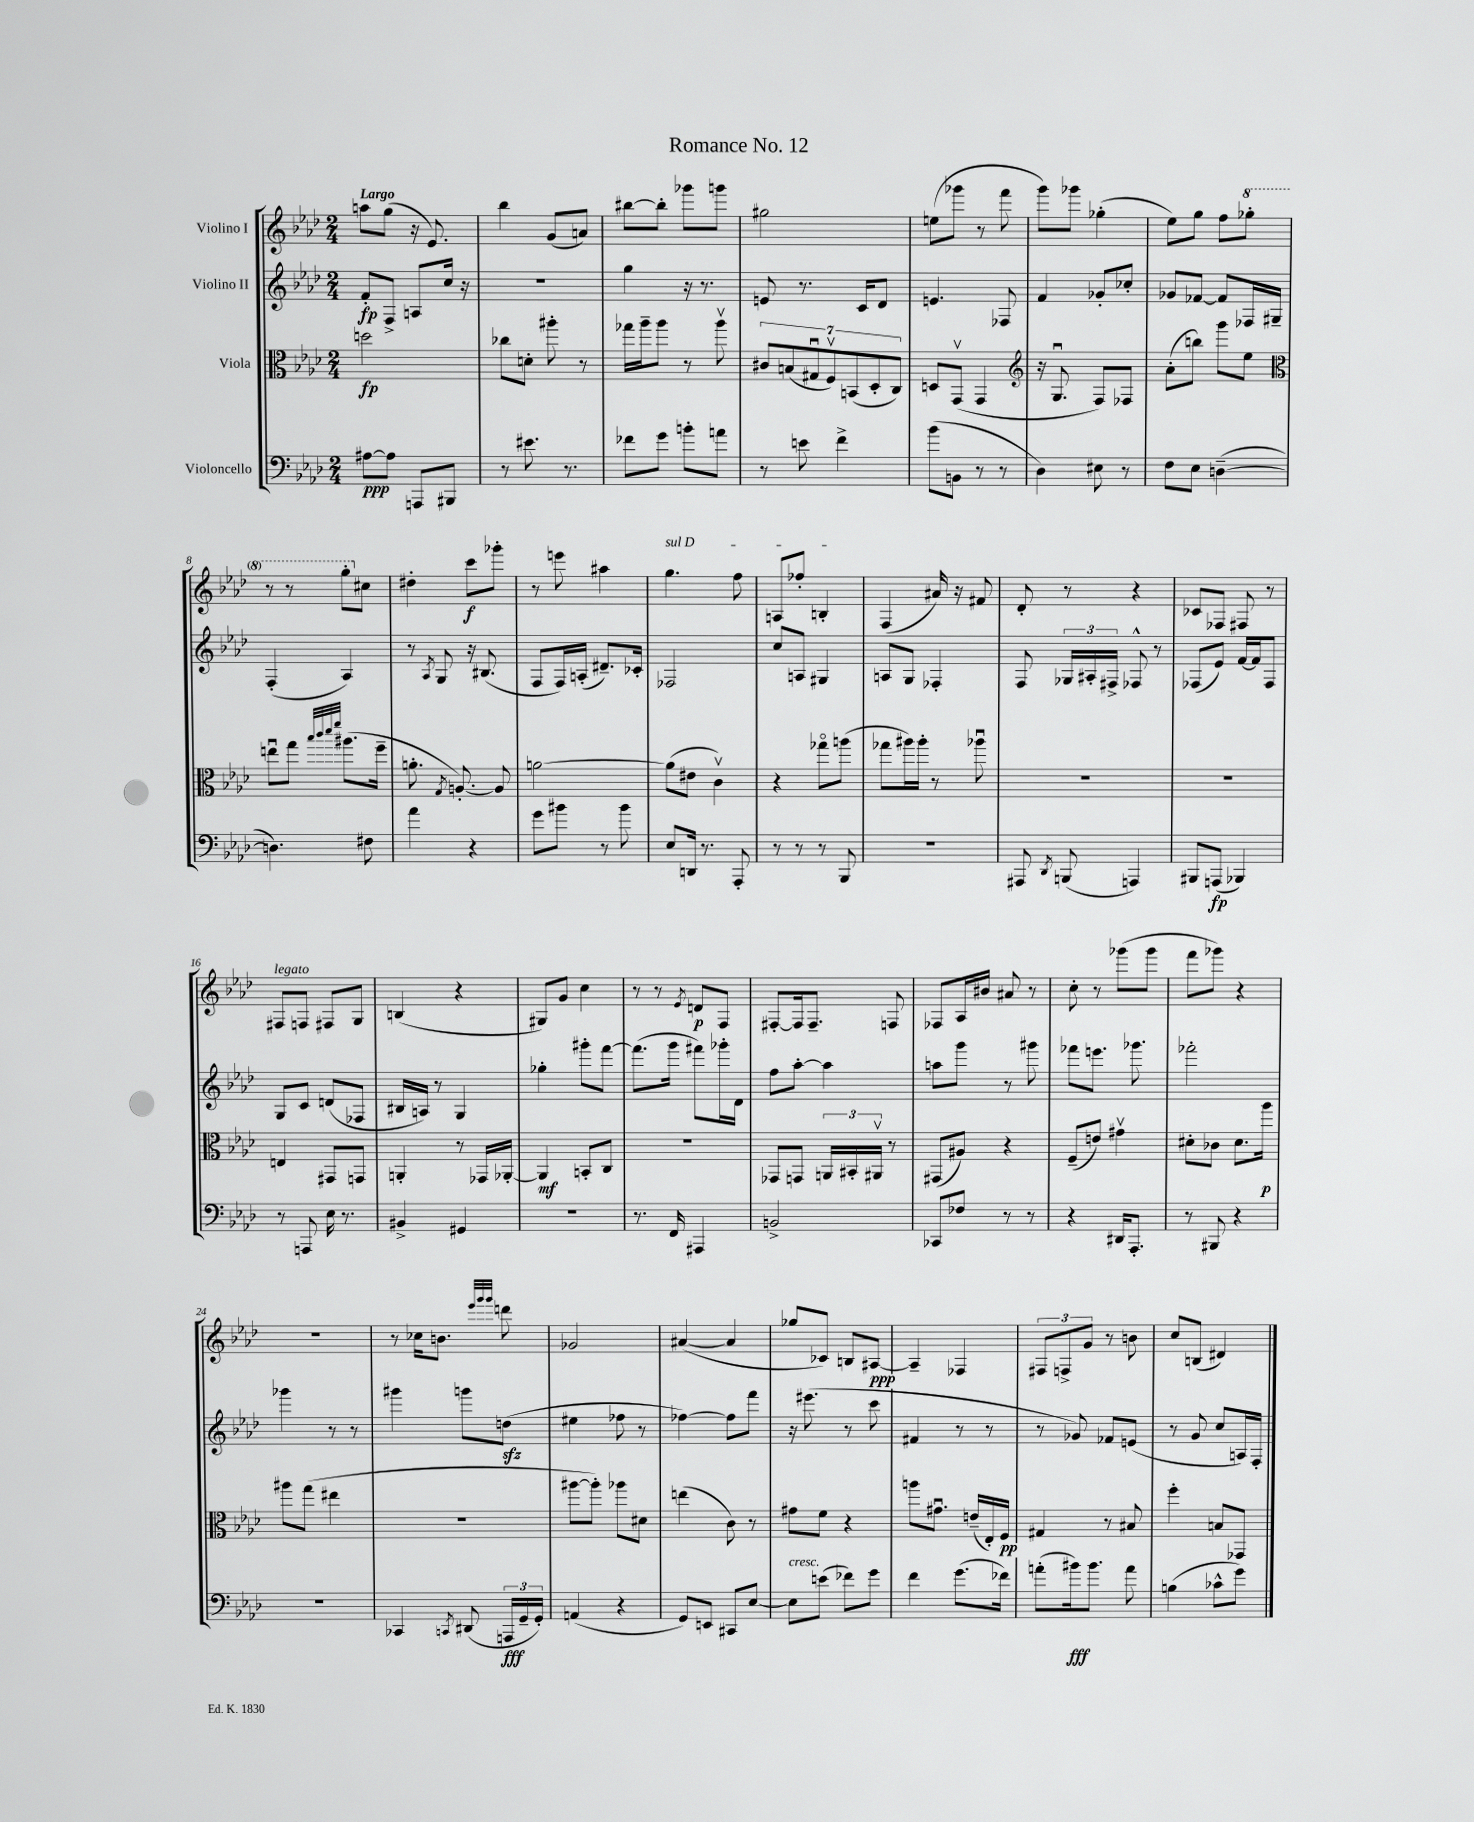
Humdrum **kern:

**kern	**kern	**kern	**kern
*staff4	*staff3	*staff2	*staff1
*clefF4	*clefC3	*clefG2	*clefG2
*k[b-e-a-d-]	*k[b-e-a-d-]	*k[b-e-a-d-]	*k[b-e-a-d-]
*M2/4	*M2/4	*M2/4	*M2/4
[8A#\L	2dd\	8f'/L	8aa\L
8A#\]J	.	8F^/J	(8gg\J
8AAA/L	.	8A/L	16r
.	.	.	8.e-/)
8BBB#/J	.	16cc/Jk	.
.	.	16r	.
=	=	=	=
8r	8cc-\L	2r	4bb-\
8.e#\	8d'\J	.	.
.	8aa#'\	.	(8g/L
8.r	.	.	.
.	8r	.	8a/J)
=	=	=	=
8f-\L	16gg-\LL	4gg\	[8bb#\L
.	16aa-~\J	.	.
8g\J	8aa-\J	.	8bb#'\]J
8b'\L	8r	16r	8ggg-\L
.	.	8.r	.
8a\J	8aa-v\	.	8ggg\J
=	=	=	=
8r	14c#/L	8e/	2gg#\
.	(14B/	.	.
8e\	.	8.r	.
.	14G#u/	.	.
.	14Fv/)	.	.
4f^\	.	.	.
.	(14BB/	.	.
.	.	16c/LK	.
.	14D-'/	.	.
.	.	8d-/J	.
.	14C/J)	.	.
=	=	=	=
(8b-\L	8D/L	4.e/	(8ee\L
8BB\J	(8GGv/J	.	8ggg-\J
8r	4GG/	.	8r
8r	.	8F-/	8fff\
=	=	=	=
*	*clefG2	*	*
4D-\)	16r	4f/	8ggg\L)
.	8.Gu/	.	.
.	.	.	8ggg-\J
8E#\	8F/L)	8g-'/L	(4gg-'\
8r	8F-/J	8cc-'/J	.
=	=	=	=
8F\L	(8a-'\L	8g-/L	8ee-\L)
8E-\J	8bb\J)	[8f-/J	8gg\J
([4D~\	8ggg\L	8f-/]L	8ff\L
.	8ee-\J	16F-/L	8ggg-'\J
.	.	16G#~/JJ	.
=	=	=	=
*	*clefC3	*	*
4.D\])	8eeu\L	(4F'/	8r
.	8gg\J	.	8r
.	32qqbb-/LLL	.	.
.	32qqccc/	.	.
.	32qqddd-/	.	.
.	32qqfff/JJJ	.	.
.	(8.aa#\L	4A-/)	8ggg'\L
8F#\	.	.	8cc#\J
.	16ff~\Jk	.	.
=	=	=	=
4a-\	8.a'\	8r	4dd#'\
.	.	8qA-/	.
.	.	8G/	.
.	8qG/	.	.
.	[8.A'/)	.	.
4r	.	16r	8ccc\L
.	.	(8.B#/	.
.	8A/]	.	8ggg-'\J
=	=	=	=
8g\L	[2a\	8F/L	8r
8b#\J	.	16F/L)	8eee\
.	.	(16A'/JJ	.
8r	.	8.d#~/L)	4aa#\
8b#\	.	.	.
.	.	16c-'/Jk	.
=	=	=	=
8E-/L	(8a\]L	2F-/	4.gg\
16DD/Jk	8e#\J	.	.
8.r	.	.	.
.	4cv\)	.	.
8AAA-'/	.	.	8ff\
=	=	=	=
8r	4r	8cc/L	8A/L
8r	.	8A/J	8ff-'/J
8r	8gg-o\L	4G#/	4B'/
8BBB-/	(8aa\J	.	.
=	=	=	=
2r	8gg-\L	8A/L	(4F/
.	16aa#\L)	8G/J	.
.	16aa#'\JJ	.	.
.	8r	4F-'/	16a#/)
.	.	.	16r
.	8aa-u\	.	8f#/
=	=	=	=
8AAA#/	2r	8F/	8d-'/
8qDD-/	.	.	.
(8BBB/	.	24G-/LL	8r
.	.	24A#'/	.
.	.	24F#^/JJ	.
4AAA/)	.	8F-^^/	4r
.	.	8r	.
=	=	=	=
8BBB#/L	2r	(8F-/L	8c-/L
(8AAA/J	.	8e-/J)	8F-/J
4BBB-/)	.	[16f/LL	8F#/
.	.	16f/]J	.
.	.	8F-/J	8r
=	=	=	=
8r	4E/	8G/L	8F#/L
8AAA/	.	8c/J	8F/J
16E-\	8GG#/L	(8d/L	8F#/L
8.r	.	.	.
.	8GG/J	8F-/J	8G/J
=	=	=	=
4BB#^/	4AA'/	16B#/LL	(4B/
.	.	16A/JJ)	.
.	.	8r	.
4GG#/	8r	4G/	4r
.	16GG-/LL	.	.
.	[16AA-'/JJ	.	.
=	=	=	=
2r	4AA-/]	4gg-'\	8G#/L)
.	.	.	8g/J
.	8BB'/L	8ggg#'\L	4cc\
.	8C/J	[8fff\J	.
=	=	=	=
8.r	2r	(8.fff\]L	8r
.	.	.	8r
16FF/	.	16ggg\Jk	.
.	.	.	8qe-/
4AAA#/	.	8fff#\L)	8d/L
.	.	16ggg-'\L	8F/J
.	.	16d-\JJ	.
=	=	=	=
2BB^/	8GG-/L	8ff\L	[8F#'/L
.	8GG/J	[8aa-'\J	16F#/]k
.	.	.	8.F#~/J
.	24AA/LL	4aa-\]	.
.	24BB#'/	.	.
.	24AA#v/JJ	.	.
.	8r	.	8F/
=	=	=	=
8CC-/L	(8GG#/L	8aa\L	8F-/L
8F-/J	8A#/J)	8ggg\J	16A-/L
.	.	.	16b#/JJ
8r	4r	8r	8a#/
8r	.	8ggg#\	8r
=	=	=	=
4r	(8F~/L	8fff-\L	8cc'\
.	8e/J)	8.eee\J	8r
16DD#/LK	4g#v\	.	(8ggg-\L
8.AAA-'/J	.	8.ggg-\	.
.	.	.	8ggg-\J
=	=	=	=
8r	8d#'\L	2fff-'\	8fff\L
8BBB#/	8c-\J	.	8ggg-\J)
4r	8.d#\L	.	4r
.	16aa-\Jk	.	.
=	=	=	=
2r	8aa#\L	4ggg-\	2r
.	(8gg\J	.	.
.	4ee#\	8r	.
.	.	8r	.
=	=	=	=
4CC-/	2r	4ggg#\	8r
.	.	.	16cc-\LK
.	.	.	8.b\J
8qCC/	.	.	.
(8DD#/	.	8ggg\L	.
.	.	.	32qqeee-/LLL
.	.	.	32qqggg/
.	.	.	32qqggg/JJJ
24AAA/LL	.	(8dd\J	8ddd\
24GG~/	.	.	.
24GG'/JJ)	.	.	.
=	=	=	=
(4AA/	[8aa#\L	4ee#\	2g-/
.	8aa#'\]J)	.	.
4r	8aa-\L	8ff-\	.
.	8d#\J	8r	.
=	=	=	=
8GG/L)	(4ee\	[4ff-\)	([4a#/
8EE/J	.	.	.
8CC#/L	8c\)	8ff-\]L	4a#/]
[8E-/J	8r	8fff\J	.
=	=	=	=
8E-\]L	8g#\L	16r	8gg-/L
.	.	(8.eee#\	.
(8e\J	8f\J	.	8c-/J)
8f-\L)	4r	8r	8B/L
8g\J	.	8ccc\	[8A#/J
=	=	=	=
4f\	8aa\L	4f#/	4A#~/]
.	8.g#u\J	.	.
(8.g\L	.	8r	4F-/
.	(16e~/LL	.	.
.	16E-'/)	8r	.
16f-\Jk)	16F/JJ	.	.
=	=	=	=
(8a'\L	4G#/	8r	12F#/L
.	.	.	12F^/
16b#\k)	.	8g-/)	.
.	.	.	12g/J
8.b#\J	.	.	.
.	8r	8f-/L	8r
8a\	8B#/	(8e/J	8b\
=	=	=	=
(4B\	4ff'\	8r	8cc/L
.	.	8g/	(8B/J
8c-^^\L	8B/L	8cc/L	4d#/)
8g\J)	8GG-/J	16A/L)	.
.	.	16F'/JJ	.
==	==	==	==
*-	*-	*-	*-
